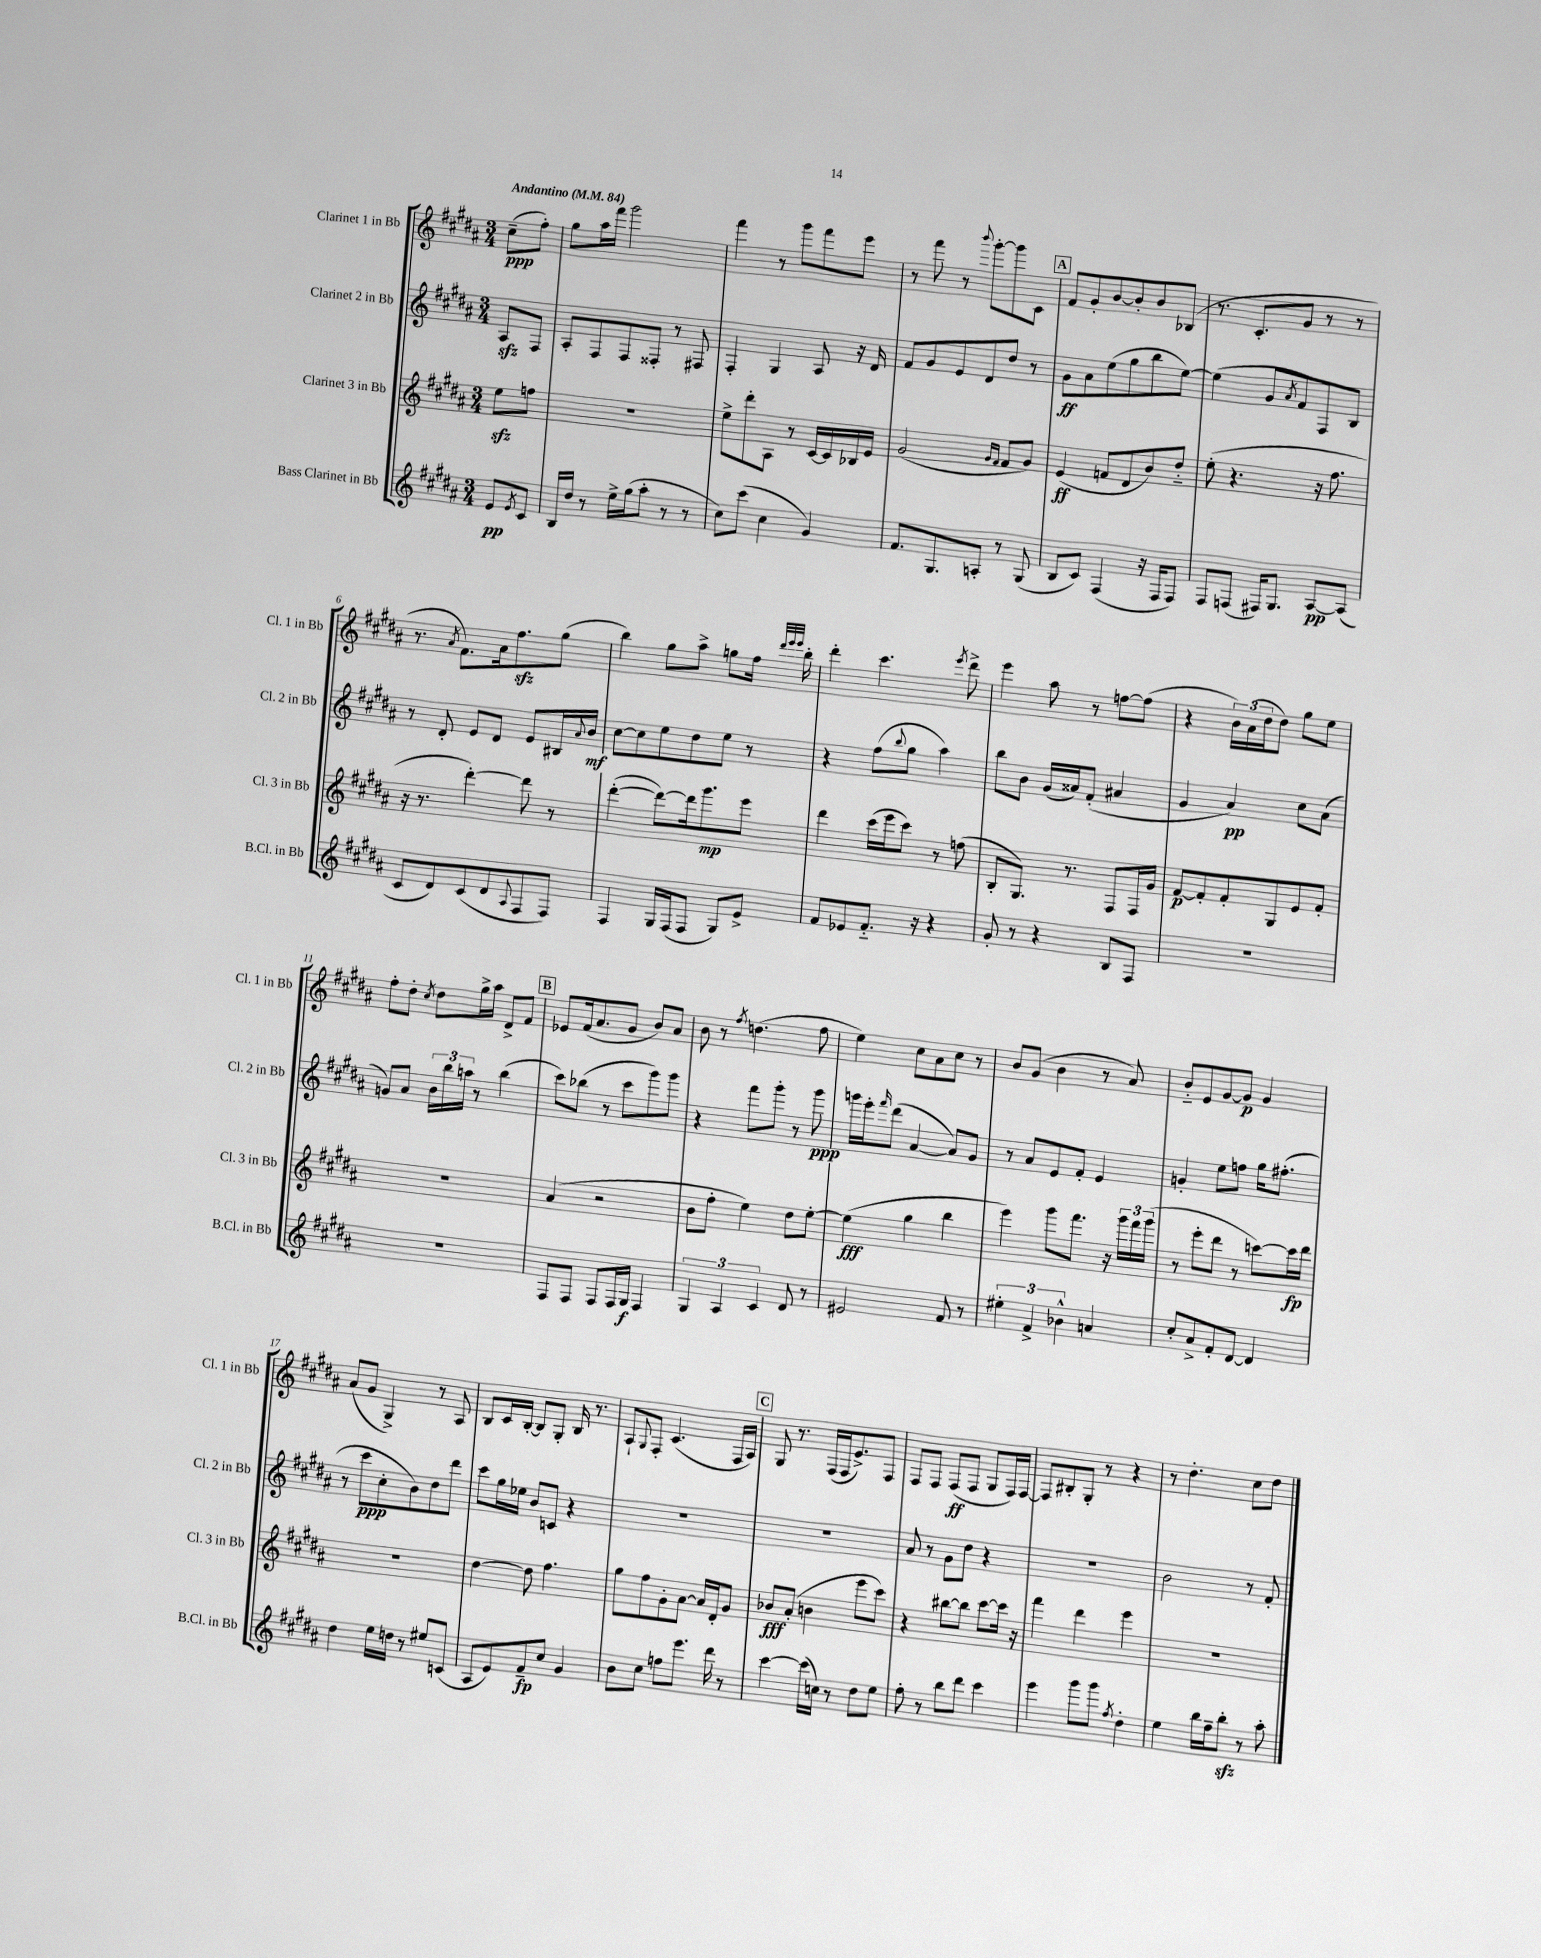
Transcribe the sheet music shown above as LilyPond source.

<<
\new StaffGroup <<
\new Staff = "s0" \with { instrumentName = "Clarinet 1 in Bb" shortInstrumentName = "Cl. 1 in Bb" } {
    \clef treble \key b \major \numericTimeSignature \time 3/4 \partial 4 \tempo "Andantino" 4 = 84
    cis''8--\ppp( fis''8-.) |
    gis''8 ais''16 fis'''16 gis'''2 |
    fis'''4 r8 gis'''8 fis'''8 e'''8 |
    r8 fis'''8 r8 \appoggiatura { b'''8 } gis'''8~-. gis'''8 cis'8 |
    \mark \markup { \box "A" } fis'8 gis'8-. b'8~ b'8-. b'8 bes8( |
    r8. cis'8.-. gis'8 r8 r8 |
    r8. \acciaccatura { ais'8 } fis'8.) ais'16 fis''8.\sfz gis''8( |
    b''4) gis''8 ais''8-> g''8 fis''16 \grace { dis'''32 e'''32 e'''32 } b''16-. |
    dis'''4-. cis'''4. \acciaccatura { e'''8 } dis'''8-> |
    e'''4 ais''8 r8 f''8~ f''8( |
    r4 \tuplet 3/2 { b'16) ais'16( dis''16 } dis''8) gis''8 e''8 |
    fis''8-. dis''8-. \acciaccatura { cis''8 } dis''8 gis''16-> ais''16 dis'8-> fis'8 |
    \mark \markup { \box "B" } ees'8 fis'16( ais'8. gis'8 b'8) ais'8 |
    b'8 r8 \acciaccatura { fis''8 } d''4.( fis''8 |
    e''4) cis''8 ais'8 cis''8 r8 |
    b'8 gis'8( b'4 r8 ais'8) |
    b'8-_ e'8 gis'8~ gis'8\p gis'4 |
    ais'8( gis'8 gis4->) r8 ais8 |
    b8 cis'16 b16~-. b8 gis8-. b16 r8. |
    ais8-! \appoggiatura { gis8 } fis8-. cis'4.( fis16 ais16) |
    \mark \markup { \box "C" } gis8 r8. fis16( fis16 e'8.->) fis8 |
    fis8 fis8 fis8\ff( fis8 gis8 fis16) fis16~ |
    fis8 bis8-. gis8-. r8 r4 |
    r8 dis''4.-. cis''8 dis''8 \bar "|." |
}
\new Staff = "s1" \with { instrumentName = "Clarinet 2 in Bb" shortInstrumentName = "Cl. 2 in Bb" } {
    \clef treble \key b \major \numericTimeSignature \time 3/4 \partial 4
    ais8\sfz fis8 |
    ais8-. fis8 fis8 fisis8-. r8 fis8 |
    fis4-. gis4 ais8 r16 dis'16 |
    fis'8 gis'8 e'8 dis'8 dis''8 r8 |
    \mark \markup { \box "A" } gis'8\ff ais'8 e''8( gis''8 b''8 e''8~) |
    e''4( gis'8 \acciaccatura { ais'8 } fis'8 fis8) b8 |
    r8 dis'8-. e'8 dis'8 e'8 bis16 \appoggiatura { ais'8 } b'16\mf |
    cis''8~ cis''8 e''8 dis''8 e''8 r8 |
    r4 fis''8( \appoggiatura { b''8 } gis''8 ais''4) |
    b''8 b'8 gis'16( aisis'16) fis'8-.( ais'4 |
    gis'4 ais'4\pp) cis''8 ais'8( |
    g'8) ais'8 \tuplet 3/2 { b'16 b''16 a''16 } r8 b''4( |
    \mark \markup { \box "B" } cis'''8) bes''8( r8 cis'''8 gis'''8) gis'''8 |
    r4 fis'''8 gis'''8-. r8 gis'''8\ppp |
    g'''16 e'''16-. \grace { fis'''16 } dis'''8( ais'4~ ais'8) gis'8 |
    r8 ais'8 e'8 fis'8-. e'4 |
    g'4-. e''8 f''8 gis''16 fis''8.-.( |
    r8 cis'''8\ppp cis''8-. b'8) dis''8 dis'''8 |
    cis'''8 gis''16 ees''16 b'8 c'8 r4 |
    R2. |
    \mark \markup { \box "C" } R2. |
    ais'8 r8 gis'8 dis''8 r4 |
    R2. |
    b'2 r8 fis'8-. \bar "|." |
}
\new Staff = "s2" \with { instrumentName = "Clarinet 3 in Bb" shortInstrumentName = "Cl. 3 in Bb" } {
    \clef treble \key b \major \numericTimeSignature \time 3/4 \partial 4
    e''8\sfz f''8 |
    R2. |
    e''8-> dis'''8-. ais8 r8 cis'16~ cis'16 bes16 e'16 |
    gis'2( \grace { gis'16 fis'16 } fis'8 gis'8) |
    \mark \markup { \box "A" } e'4\ff( f'8 dis'8 b'8) dis''8-_ |
    e''8-.( r4. r16 fis''8. |
    r16 r8. dis'''4~-.) dis'''8 r8 |
    dis'''4~-.( dis'''8~) dis'''16 gis'''8.\mp e'''8 |
    dis'''4 cis'''16( e'''16 cis'''8) r8 f''8( |
    b8-. gis8.) r8. fis8 fis16 gis'16 |
    fis'8~\p fis'8-. fis'8-. gis8 e'8 fis'8-. |
    R2. |
    \mark \markup { \box "B" } ais'4( r2 |
    b'8 fis''8-. e''4) dis''8 e''8~-. |
    e''4\fff( gis''4 b''4 |
    e'''4) gis'''8 fis'''8. r16 \tuplet 3/2 { gis'''16 fis'''16 gis'''16( } |
    r8 e'''8-. dis'''8 r8 c'''8~) c'''16\fp dis'''16 |
    R2. |
    dis''4~ dis''8 fis''4. |
    gis''8 fis''8 gis'8-. ais'8~ ais'16 dis'16-. gis'8 |
    \mark \markup { \box "C" } bes'8\fff ais'8-.( b'4 e'''8 cis'''8) |
    r4 bis''8~ bis''8 cis'''8~ cis'''16 r16 |
    fis'''4 dis'''4 e'''4 |
    R2. \bar "|." |
}
\new Staff = "s3" \with { instrumentName = "Bass Clarinet in Bb" shortInstrumentName = "B.Cl. in Bb" } {
    \clef treble \key b \major \numericTimeSignature \time 3/4 \partial 4
    e'8\pp \acciaccatura { e'8 } cis'8 |
    b16 dis''16 r8 e''16-> gis''16( ais''8-. r8 r8 |
    cis''8) cis'''8( cis''4 gis'4) |
    fis'8. gis8. a8-. r8 gis8( |
    \mark \markup { \box "A" } b8 cis'8) fis4( r16 fis16 fis8) |
    fis8 f8( fis16) gis8. ais8~\pp ais8( |
    cis'8 dis'8) cis'8( dis'8 \appoggiatura { ais8 } fis8 fis8) |
    fis4 gis16 fis16( fis8 gis8) e'8-> |
    fis'8 ees'8 fis'8.-_ r16 r4 |
    gis'8-. r8 r4 b8 fis8 |
    R2. |
    R2. |
    \mark \markup { \box "B" } fis8 fis8 fis8 fis16 gis16\f fis4 |
    \tuplet 3/2 { gis4 ais4 cis'4 } dis'8 r8 |
    eis'2 fis'8 r8 |
    \tuplet 3/2 { eis''4-. fis'4-> bes'4-^ } a'4 |
    cis''8-. ais'8-> fis'8-. dis'8~ dis'4 |
    dis''4 e''16 d''16 r8 eis''8 c'8( |
    ais8 e'8) fis'8--\fp cis''8 gis'4 |
    b'8 cis''8 f''8 e'''8. dis'''16 r8 |
    \mark \markup { \box "C" } cis'''4~ cis'''16( c''16) r8 dis''8 e''8 |
    fis''8-. r8 b''8 dis'''8 cis'''4 |
    e'''4 gis'''8 gis'''8 \acciaccatura { fis''8 } dis''4-. |
    e''4 b''16 fis''16-- b''8-.\sfz r8 ais''8-. \bar "|." |
}
>>
>>
